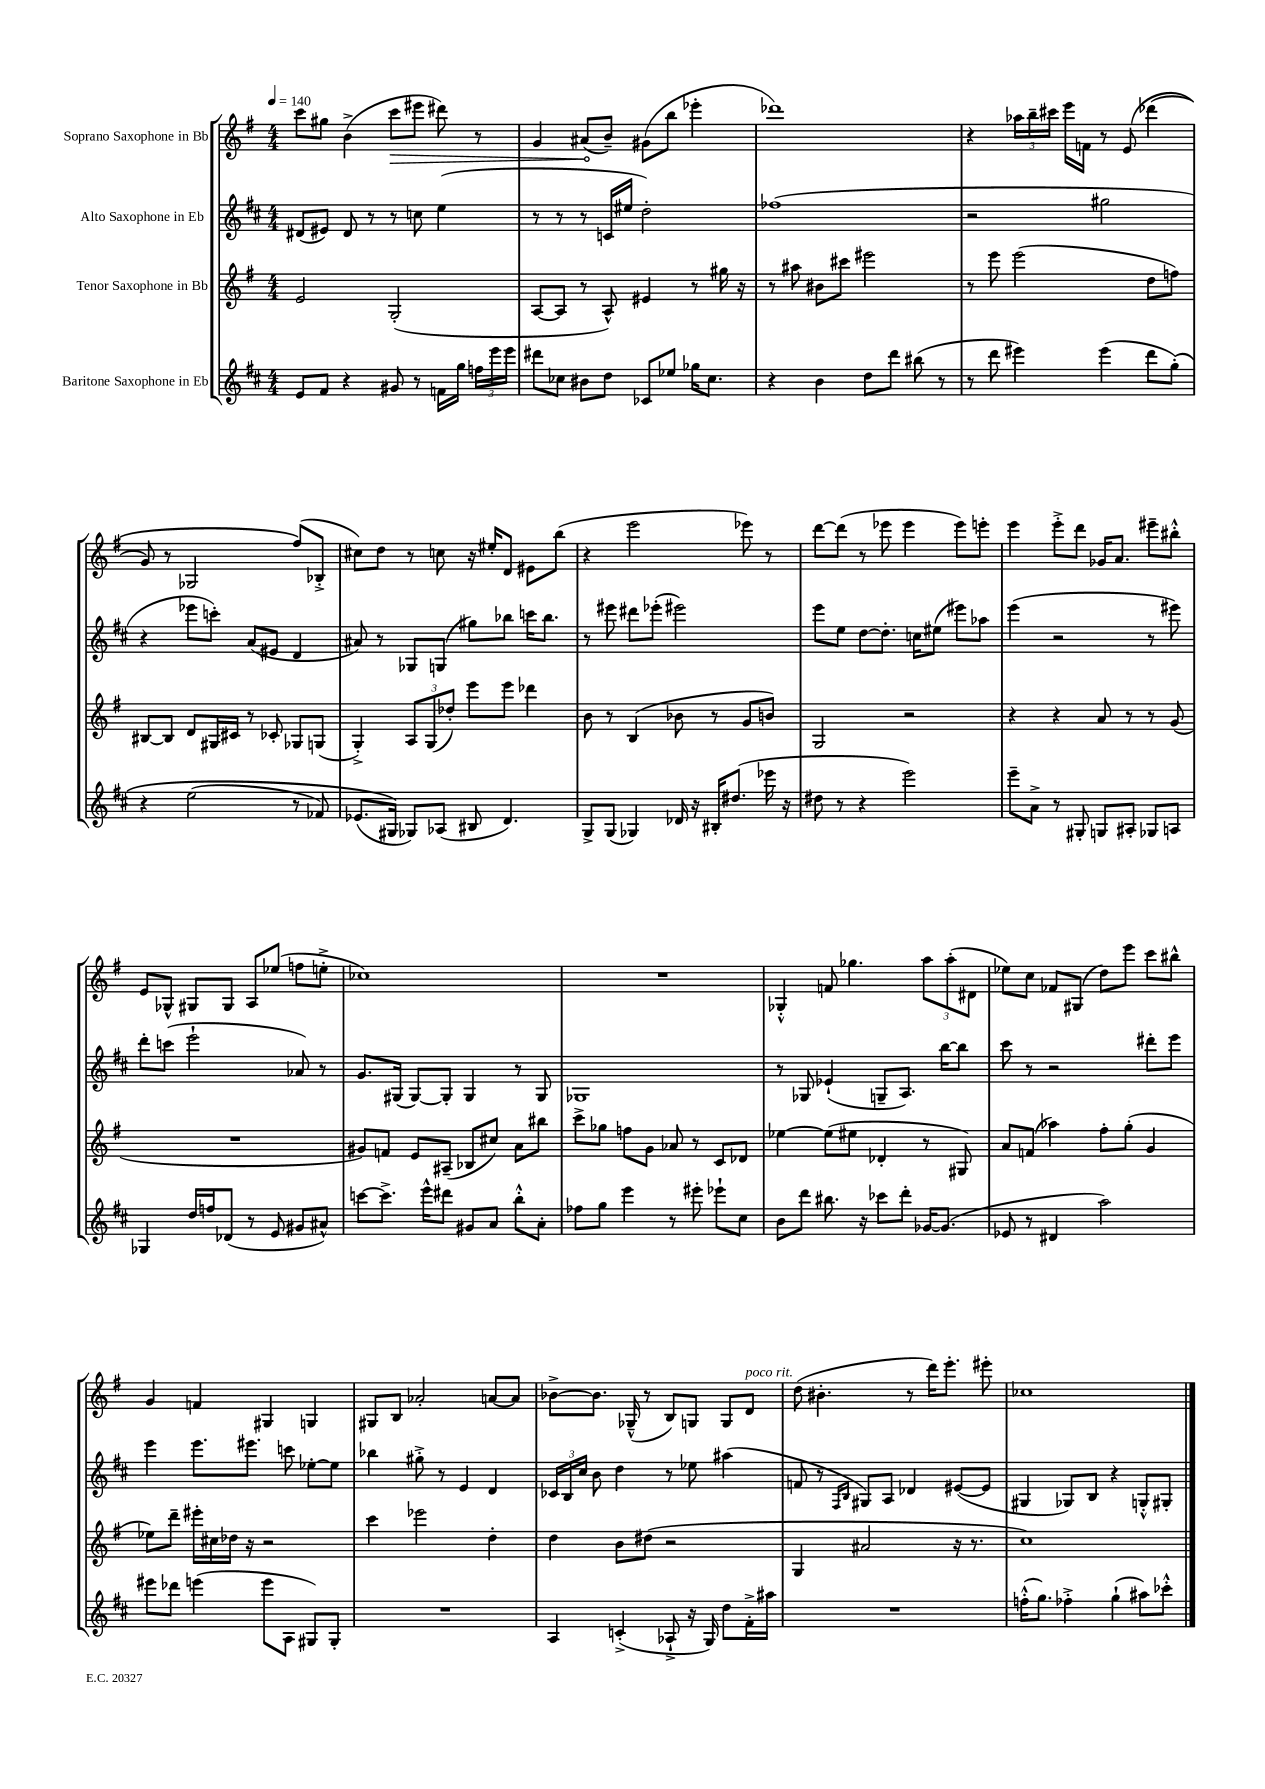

**kern	**kern	**kern	**kern
*staff4	*staff3	*staff2	*staff1
*clefG2	*clefG2	*clefG2	*clefG2
*k[f#c#]	*k[f#]	*k[f#c#]	*k[f#]
*M4/4	*M4/4	*M4/4	*M4/4
*MM140	*MM140	*MM140	*MM140
8e/L	2e/	(8d#/L	8ccc\L
8f#/J	.	8e#/J)	8gg#\J
4r	.	8d#/	(4b^\
.	.	8r	.
8g#/	(2G'/	8r	8ccc\L
8r	.	8cc\	8eee#\J
16f\LL	.	(4ee\	8ddd#\)
16gg\JJ	.	.	.
24ff\LL	.	.	8r
24eee\	.	.	.
24eee\JJ	.	.	.
=	=	=	=
8ddd#\L	[8A/L	8r	4g/
8cc-\J	8A/]J	8r	.
8b#\L	8r	8r	(8a#/L
8dd\J	8A^^/)	16c/LL	8b~/J)
.	.	16ee#/JJ	.
8c-/L	4e#/	2dd'\)	(8g#\L
8ee-/J	.	.	8bb\J
16gg-\LK	8r	.	4eee-'\
8.cc-\J	.	.	.
.	16gg#\	.	.
.	16r	.	.
=	=	=	=
4r	8r	(1ff-	1ddd-)
.	8aa#\	.	.
4b\	8b#\L	.	.
.	8ccc#\J	.	.
8dd\L	2eee#\	.	.
8ddd\J	.	.	.
(8bb#\	.	.	.
8r	.	.	.
=	=	=	=
8r	8r	2r	4r
8ddd\	8eee\	.	.
4eee#\)	(2eee\	.	24aa-\LL
.	.	.	24bb~\
.	.	.	24ccc#\JJ
.	.	.	16eee\LL
.	.	.	16f\JJ
(4eee#\	.	2gg#\	8r
.	.	.	&(8e/
8ddd\L	8dd\L	.	(4ddd-\
&(8gg'\J)	8ff\J)	.	.
=	=	=	=
4r	[8B#/L	4r	8g/)
.	8B#/]J	.	8r
(2ee\	8d/L	8eee-\L	2G-/
.	16G#/L	8ccc'\J)	.
.	16c#/JJ	.	.
.	8r	(8a/L	.
.	8c-'/	8e#/J	.
8r	8G-/L	4d/	(8ff#/L&)
8f-/)	(8G/J	.	8B-'^/J
=	=	=	=
(8.e-/L	4G'^/)	8a#/)	8cc#\L)
.	.	8r	8dd\J
16G#/Jk&)	.	.	.
8G-/L)	12A/L	8G-/L	8r
.	(12G/	.	.
(8A-/J	.	(8G/J	8cc\
.	12dd-'/J)	.	.
8B#/	8eee\L	8gg#\L)	16r
.	.	.	16ee#'/LK
4.d/)	8eee\J	8bb-\J	8d/J
.	4ddd-\	16ccc\LK	8e#\L
.	.	8.bb-\J	.
.	.	.	(8bb\J
=	=	=	=
8G^/L	8b\	8r	4r
(8G/J	8r	8eee#\	.
4G-/)	(4B/	8ddd#\L	2eee\
.	.	(8eee-'\J	.
16d-/	8b-\	2eee#\)	.
16r	.	.	.
16B#'/LK	8r	.	.
(8.dd#/J	.	.	.
.	8g/L	.	8eee-\)
16eee-\	8b/J)	.	8r
16r	.	.	.
=	=	=	=
8dd#\	2G/	8eee\L	[8ddd\L
8r	.	8ee\J	(8ddd\]J
4r	.	[8dd\L	8r
.	.	8.dd'\]J	8eee-\
2eee\)	2r	.	4eee-\
.	.	16cc\LK	.
.	.	(8ee#\J	.
.	.	8eee#\L)	8eee-\L)
.	.	8aa-\J	8eee'\J
=	=	=	=
8eee~\L	4r	(4eee\	4eee\
8a^\J	.	.	.
8r	4r	2r	8eee'^\L
8G#'/	.	.	8ddd\J
8G/L	8a/	.	16g-/LK
.	.	.	8.a/J
8A#'/J	8r	.	.
8G-/L	8r	8r	8eee#~\L
8A/J	(8g/	8eee#\)	8bb#'^^\J
=	=	=	=
4G-/	1r	8ddd'\L	8e/L
.	.	(8ccc\J	8G-^^/J
16dd/LL	.	2eee`\	8G#/L
16ff/J	.	.	.
(8d-/J	.	.	8G#/J
8r	.	.	8A/L
8e/	.	.	(8ee-/J
8g#/L	.	8a-/)	8ff\L
8a#^^/J)	.	8r	8ee'^\J
=	=	=	=
[8ccc\L	8g#/L)	8.g/L	1cc-)
8.ccc^\]J	8f/J	.	.
.	.	(16G#/Jk	.
.	8e/L	[8G#/L)	.
16eee^^\LK	.	.	.
8ddd#\J	(8A#~/J	8G#'/]J	.
8g#/L	8B-/L	4G#/	.
8a/J	8cc#/J)	.	.
8bb'^^\L	8a\L	8r	.
8a'\J	8bb#\J	8G#/	.
=	=	=	=
8ff-\L	8ccc^\L	1G-	1r
8gg\J	8gg-\J	.	.
4eee\	8ff\L	.	.
.	8g\J	.	.
8r	8a-/	.	.
8eee#'\	8r	.	.
8eee-`\L	8c/L	.	.
8cc#\J	8d-/J	.	.
=	=	=	=
8b\L	[4ee-\	8r	4G-'^^/
8ddd\J	.	8G-/	.
8.bb#\	(8ee-\]L	(4e-`/	8f/
.	8ee#\J	.	4.gg-\
16r	.	.	.
8ccc-\L	4d-'/	8G~/L	.
8ddd'\J	.	8.A/J)	.
[16g-/LK	8r	.	12aa\L
(8.g-/]J	.	[16bb\LK	.
.	.	.	(12aa'\
.	8G#/)	8bb\]J	.
.	.	.	12d#\J
=	=	=	=
8e-/	8a/L	8ccc#\	8ee-\L)
8r	(8f/J	8r	8cc\J
4d#/	4aa-\)	2r	8f-/L
.	.	.	(8G#/J
2aa\)	8ff#'\L	.	8dd\L)
.	(8gg'\J	.	8eee\J
.	4g/	8ddd#'\L	8ccc\L
.	.	8eee\J	8bb#^^\J
=	=	=	=
8eee#\L	8ee-\L)	4eee\	4g/
8ddd-\J	8ddd~\J	.	.
(4eee\	16eee#'\LL	8.eee\L	4f/
.	16cc#\	.	.
.	16dd-\JJ	.	.
.	16r	8.eee#\J	.
8eee\L	2r	.	4G#/
8A\J	.	8ccc\	.
8G#/L)	.	[8ee-'\L	4G/
8G#'/J	.	8ee-\]J	.
=	=	=	=
1r	4ccc\	4bb-\	8G#/L
.	.	.	8B/J
.	2eee-\	8gg#'^\	2a-'/
.	.	8r	.
.	.	4e/	.
.	4dd'\	4d/	[8a/L
.	.	.	8a/]J
=	=	=	=
4A/	4dd\	24c-/LL	[8b-^\L
.	.	24B/	.
.	.	24cc#/JJ	.
.	.	8b\	8.b-\]J
(4c'^/	8b\L	4dd\	.
.	.	.	(16G-~^^/
.	(8dd#\J	.	8r
8A-`^/	2r	8r	8B/L)
16r	.	8ee-\	8G/J
16G/)	.	.	.
8dd\L	.	(4aa#\	8G/L
16f#'^\L	.	.	8d/J
16aa#\JJ	.	.	.
=	=	=	=
1r	4G/	8f/	(8dd\
.	.	8r	4.b#'\
.	.	16qqF#/LL	.
.	.	16qqB/JJ	.
.	2a#/	8G#/L)	.
.	.	8A/J	.
.	.	4d-/	8r
.	.	.	16ddd\LK)
.	.	.	8.eee'\J
.	16r	([8e#/L	.
.	8.r	.	.
.	.	8e#/]J	8eee#'\
=	=	=	=
(16ff'^^\LK	1cc)	4G#/	1cc-
8.gg\J)	.	.	.
4ff-'^\	.	8G-/L)	.
.	.	8B/J	.
(4gg`\	.	4r	.
8aa#\L)	.	8G'^^/L	.
8ccc-'^^\J	.	8G#'/J	.
==	==	==	==
*-	*-	*-	*-
